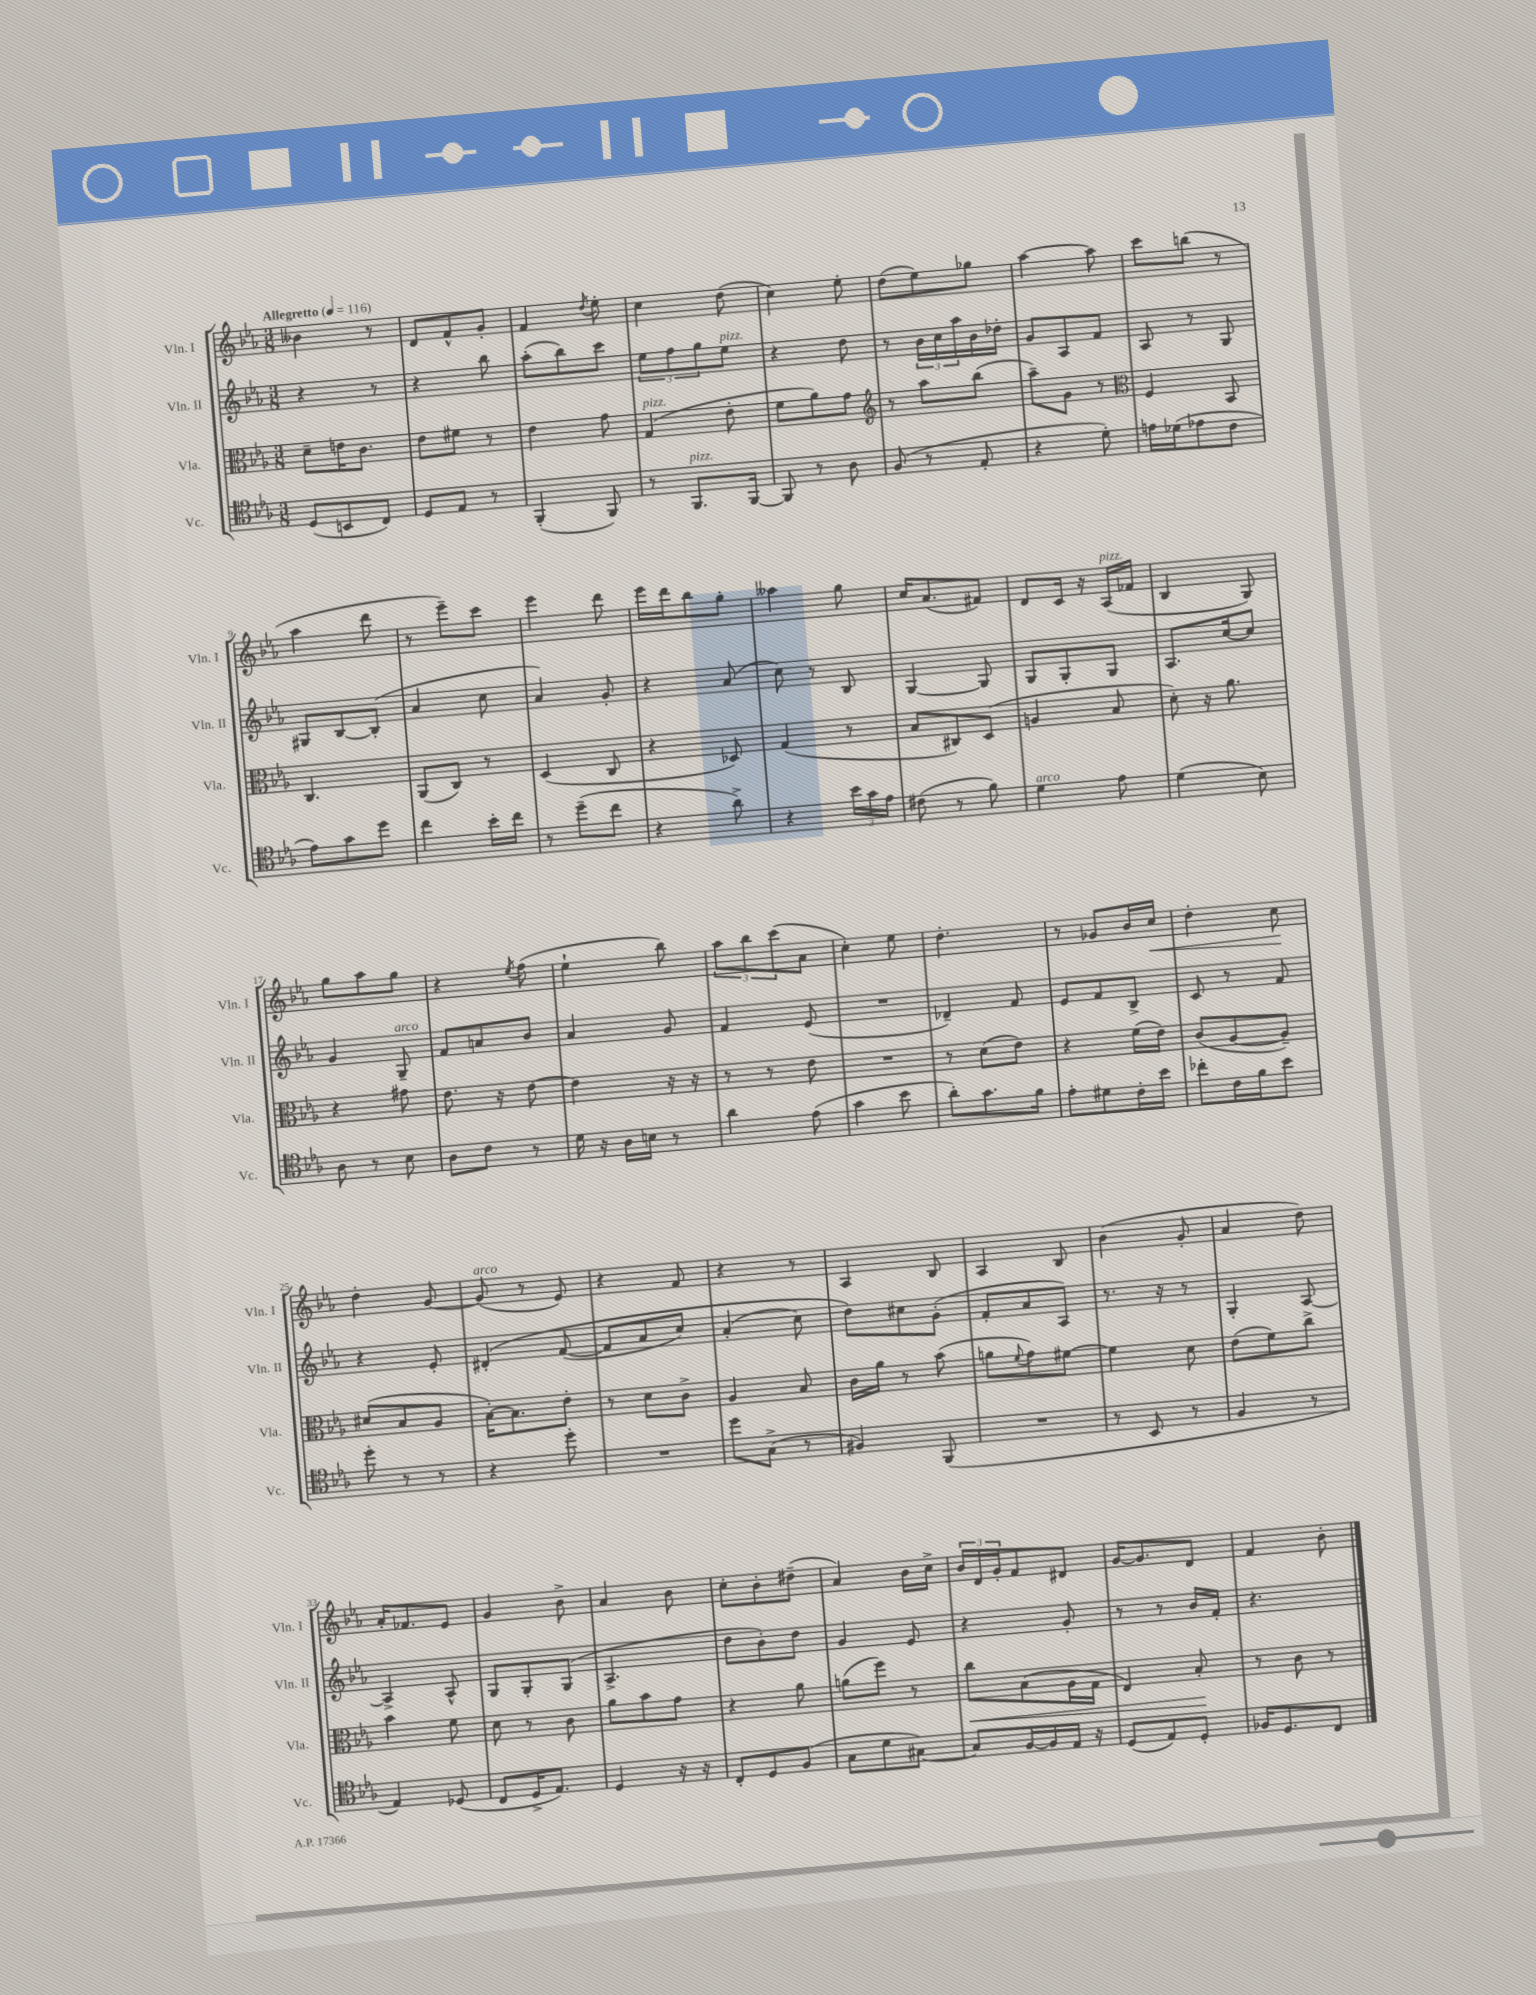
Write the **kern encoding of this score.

**kern	**kern	**dynam	**kern	**kern	**dynam
*part4	*part3	*part3	*part2	*part1	*part1
*staff4	*staff3	*staff3	*staff2	*staff1	*staff1
*I"Vc.	*I"Vla.	*	*I"Vln. II	*I"Vln. I	*
*I'Vc.	*I'Vla.	*	*I'Vln. II	*I'Vln. I	*
*clefC4	*clefC3	*	*clefG2	*clefG2	*
*k[b-e-a-]	*k[b-e-a-]	*	*k[b-e-a-]	*k[b-e-a-]	*
*M3/8	*M3/8	*	*M3/8	*M3/8	*
*MM116	*MM116	*	*MM116	*MM116	*
=1	=1	=1	=1	=1	=1
!	!	!	!	!LO:TX:a:B:t=Allegretto	!
(8D/L	8d~\L	.	4r	4b--X\	.
8BBn/	16en\K	.	.	.	.
.	8.c\J	.	.	.	.
8C/J)	.	.	8r	8r	.
=2	=2	=2	=2	=2	=2
8D/L	8e-\L	.	4r	8d/L	.
8E-/J	8f#X\J	.	.	8f^^/	.
8r	8r	.	8bb-\	8g'/J	.
=3	=3	=3	=3	=3	=3
(4FF'/	4e-\	.	(8aa-'\L	4f/	.
.	.	.	8bb-\)	.	.
.	.	.	.	8qdd/	.
8FF/)	8g\	.	8ccc\J	8ee-'\	.
=4	=4	=4	=4	=4	=4
!	!LO:TX:a:i:t=pizz.	!	!	!	!
8r	(4G/	.	12ee-\L	4cc\	.
.	.	.	12ff\	.	.
!LO:TX:a:i:t=pizz.	!	!	!	!	!
8.FF/L	.	.	.	.	.
.	.	.	12gg\	.	.
!	!	!	!LO:TX:a:i:t=pizz.	!	!
.	8e-'\	.	8ee-\J	(8dd\	.
[16FF/Jk	.	.	.	.	.
=5	=5	=5	=5	=5	=5
8FF/]	8f\L	.	4r	4cc\)	.
8r	8a-\)	.	.	.	.
8A-\	8g\J	.	8dd\	8ee-'\	.
=6	=6	=6	=6	=6	=6
*	*clefG2	*	*	*	*
(8F/	8r	.	8r	(8dd\L	.
8r	8aa-\L	.	24b-\LL	8ee-\)	.
.	.	.	24cc\	.	.
.	.	.	24aa-\	.	.
8E-'/	(8bb-\J	.	16b-\	8gg-X\J	.
.	.	.	16dd-X'\JJ	.	.
=7	=7	=7	=7	=7	=7
4r	8aa-~\L)	.	8g/L	[4aa-\	.
.	8g\J	.	8A-/	.	.
8d'\)	8r	.	8f/J	8aa-\]	.
=8	=8	=8	=8	=8	=8
*	*clefC3	*	*	*	*
16en\LL	4F/	.	8A-/	8ccc\L	.
(16d-X\J	.	.	.	.	.
8e-X\	.	.	8r	(8bbn\J	.
8c\J	8BB-/	.	8G/	8r	.
!!LO:LB:g=z
=9	=9	=9	=9	=9	=9
8e-\L)	4.C/	.	8G#X/L	4aa-\	.
8g\	.	.	[8B-/	.	.
8dd\J	.	.	(8B-'/J]	8ddd\	.
=10	=10	=10	=10	=10	=10
4cc\	(8AA-/L	.	4a-/	8r	.
.	8C/J)	.	.	8eee-~\L)	.
16b-'\LL	8r	.	8cc\	8ccc\J	.
16cc\JJ	.	.	.	.	.
=11	=11	=11	=11	=11	=11
8r	(4D/	.	4a-/)	4eee-\	.
(8dd~\L	.	.	.	.	.
8cc\J	8C/	.	8g'/	8ddd\	.
=12	=12	=12	=12	=12	=12
4r	4r	.	4r	16eee-\LL	.
.	.	.	.	16ddd\J	.
.	.	.	.	8bb-\	.
8a-^\)	8D-X/)	.	(8a-/	8gg'\J	.
=13	=13	=13	=13	=13	=13
4r	(4G/	.	8cc\)	4aa--X\	.
.	.	.	8r	.	.
24b-\LL	8r	.	8B-/	8gg\	.
24g\	.	.	.	.	.
24e-\JJ	.	.	.	.	.
=14	=14	=14	=14	=14	=14
(8c#X\	8B-/L	.	[4G/	16cc/KL	.
.	.	.	.	(8.a-/	.
8r	8C#X/)	.	.	.	.
8f\)	(8D/J	.	8G/]	8f#X/J)	.
=15	=15	=15	=15	=15	=15
!LO:TX:a:i:t=arco	!	!	!	!	!
4d\	4An/	.	8G/L	8d/L	.
.	.	.	8G'/	16c/Jk	.
.	.	.	.	16r	.
!	!	!	!	!LO:TX:a:i:t=pizz.	!
8e-\	8B-/	.	8G/J	(16A-/LL	.
.	.	.	.	16f-X/JJ	.
=16	=16	=16	=16	=16	=16
(4d\	8d'\)	.	8.A-/L	4B-/	.
.	16r	.	.	.	.
.	8.a-\	.	[16cc/k	.	.
8B-\)	.	.	8cc/J]	8G/)	.
!!LO:LB:g=z
=17	=17	=17	=17	=17	=17
8A-\	4r	.	4g/	8gg\L	.
8r	.	.	.	8aa-\	.
!	!	!	!LO:TX:a:i:t=arco	!	!
8B-\	8g#X\	.	8G~/	8gg\J	.
=18	=18	=18	=18	=18	=18
8A-\L	8.e-\	.	8f/L	4r	.
8c\J	.	.	8an/	.	.
.	16r	.	.	.	.
.	.	.	.	8qee-/	.
8r	[8e-\	.	8b-/J	(8ff\	.
=19	=19	=19	=19	=19	=19
16d\	4e-\]	.	4a-/	4ee-`\	.
16r	.	.	.	.	.
16A-\LL	.	.	.	.	.
16Bn\JJ	.	.	.	.	.
8r	16r	.	8g/	8bb-\)	.
.	16r	.	.	.	.
=20	=20	=20	=20	=20	=20
4a-\	8r	.	4f/	12aa-\L	.
.	.	.	.	12bb-\	.
.	8r	.	.	.	.
.	.	.	.	(12ccc\	.
(8e-\	8e-\	.	(8e-/	8a-\J	.
=21	=21	=21	=21	=21	=21
4g\	4.r	.	4.r	4cc'\)	.
8b-\	.	.	.	8ee-\	.
=22	=22	=22	=22	=22	=22
8a-'\L)	8r	.	4d-X~/)	4.dd'\	.
8.g\	(8d\L	.	.	.	.
.	8e-\J)	.	8f/	.	.
16f\Jk	.	.	.	.	.
=23	=23	=23	=23	=23	=23
8e-'\L	4r	.	8e-/L	8r	.
8d#X\	.	.	8f/	8g-X/L	.
16c'\L	(16f\LL	.	8B-^/J	16b-/L	.
!	!	!	!	!	!LO:HP:b
16b-\JJ	16e-\JJ)	.	.	16cc/JJ	<
=24	=24	=24	=24	=24	=24
8cc-X'\L	(8c/L	.	8c/	4dd'\	.
16c\L	[8A-/	.	8r	.	.
16f\J	.	.	.	.	.
8b-\J	8A-~/J])	.	8f/	8cc\	.
.	.	.	.	.	[
!!LO:LB:g=z
=25	=25	=25	=25	=25	=25
8dd'\	(8d#X/L	.	4r	4dd'\	.
8r	8B-/	.	.	.	.
8r	8A-/J	.	8e-'/	[8g/	.
=26	=26	=26	=26	=26	=26
!	!	!	!	!LO:TX:a:i:t=arco	!
4r	[16B-'\KL)	.	(4d#X'/	(8g/]	.
.	8.B-\]	.	.	.	.
.	.	.	.	8r	.
8dd'\	8e-'\J	.	([8f/	8e-/)	.
=27	=27	=27	=27	=27	=27
4.r	8r	.	8f/L]	4r	.
.	8d\L	.	8a-/	.	.
.	8c^\J	.	8cc/J)	8f/	.
=28	=28	=28	=28	=28	=28
8dd\L	4A-/	.	(4a-'/	4r	.
(8G^\J	.	.	.	.	.
8r	8B-/	.	8cc\)	8r	.
=29	=29	=29	=29	=29	=29
4F#X/)	16c\LL	.	8dd\L)	4A-/	.
.	16a-\JJ	.	.	.	.
.	8r	.	8cc#X\	.	.
(8FF/	(8b-\	.	(8g'\J	8B-/	.
=30	=30	=30	=30	=30	=30
4.r	8an\L	.	8f'/L	4A-/	.
.	8qqf/	.	.	.	.
.	8g\)	.	8a-/	.	.
.	[8f#X\J	.	8A-/J)	8B-/	.
=31	=31	=31	=31	=31	=31
8r	4f#\]	.	8.r	(4b-\	.
8BB-/	.	.	.	.	.
.	.	.	16r	.	.
8r	8d\	.	8r	8g'/	.
=32	=32	=32	=32	=32	=32
4F/	(8e-\L	.	4G'/	4a-/	.
.	8f\)	.	.	.	.
8r	8cc^\J	.	[8A-/	8dd\)	.
!!LO:LB:g=z
=33	=33	=33	=33	=33	=33
4E-/)	4b-\	.	4A-^/]	16a-'/KL	.
.	.	.	.	8.f-X/	.
(8D-X/	8f\	.	8A-^^/	8e-/J	.
=34	=34	=34	=34	=34	=34
8C/L	8d\	.	8G/L	4g/	.
16D^/K	8r	.	8G'/	.	.
8.E-/J)	.	.	.	.	.
.	8c\	.	(8G/J	8b-^\	.
=35	=35	=35	=35	=35	=35
4D/	8a-\L	.	4.A-^/	4a-/	.
.	8b-\	.	.	.	.
16r	8g\J	.	.	8b-\	.
16r	.	.	.	.	.
=36	=36	=36	=36	=36	=36
8C'/L	4r	.	8dd\L	8cc'\L	.
8D/	.	.	8b-'\)	8b-'\	.
(8F/J	8a-\	.	8dd\J	(8dd#X~\J	.
=37	=37	=37	=37	=37	=37
8G\L	(8an\L	.	4g/	4a-/)	.
8d\	8ff\J)	.	.	.	.
[8G#X\J)	8r	.	8e-/	16b-\LL	.
.	.	.	.	16cc^\JJ	.
=38	=38	=38	=38	=38	=38
!	!	!LO:HP:b	!	!	!
8G#/L]	8cc\L	<	4r	24b-/LL	.
.	.	.	.	24d/	.
.	.	.	.	24g'/J	.
[16F/L	(8B-\	.	.	8f/	.
16F/]	.	.	.	.	.
16E-/JJ	16A-\L	.	8g'/	8d#X/J	.
16r	16G\JJ	.	.	.	.
=39	=39	=39	=39	=39	=39
(8D/L	4E-/)	.	8r	[16g/KL	.
.	.	.	.	8.g/]	.
8E-/)	.	.	8r	.	.
8D'/J	8B-'/	.	16b-/LL	8d/J	.
.	.	.	16f'/JJ	.	.
.	.	[	.	.	.
=40	=40	=40	=40	=40	=40
16F-X/KL	8r	.	4.r	4f/	.
8.D/	.	.	.	.	.
.	8c\	.	.	.	.
8C/J	8r	.	.	8b-'\	.
==	==	==	==	==	==
*-	*-	*-	*-	*-	*-
